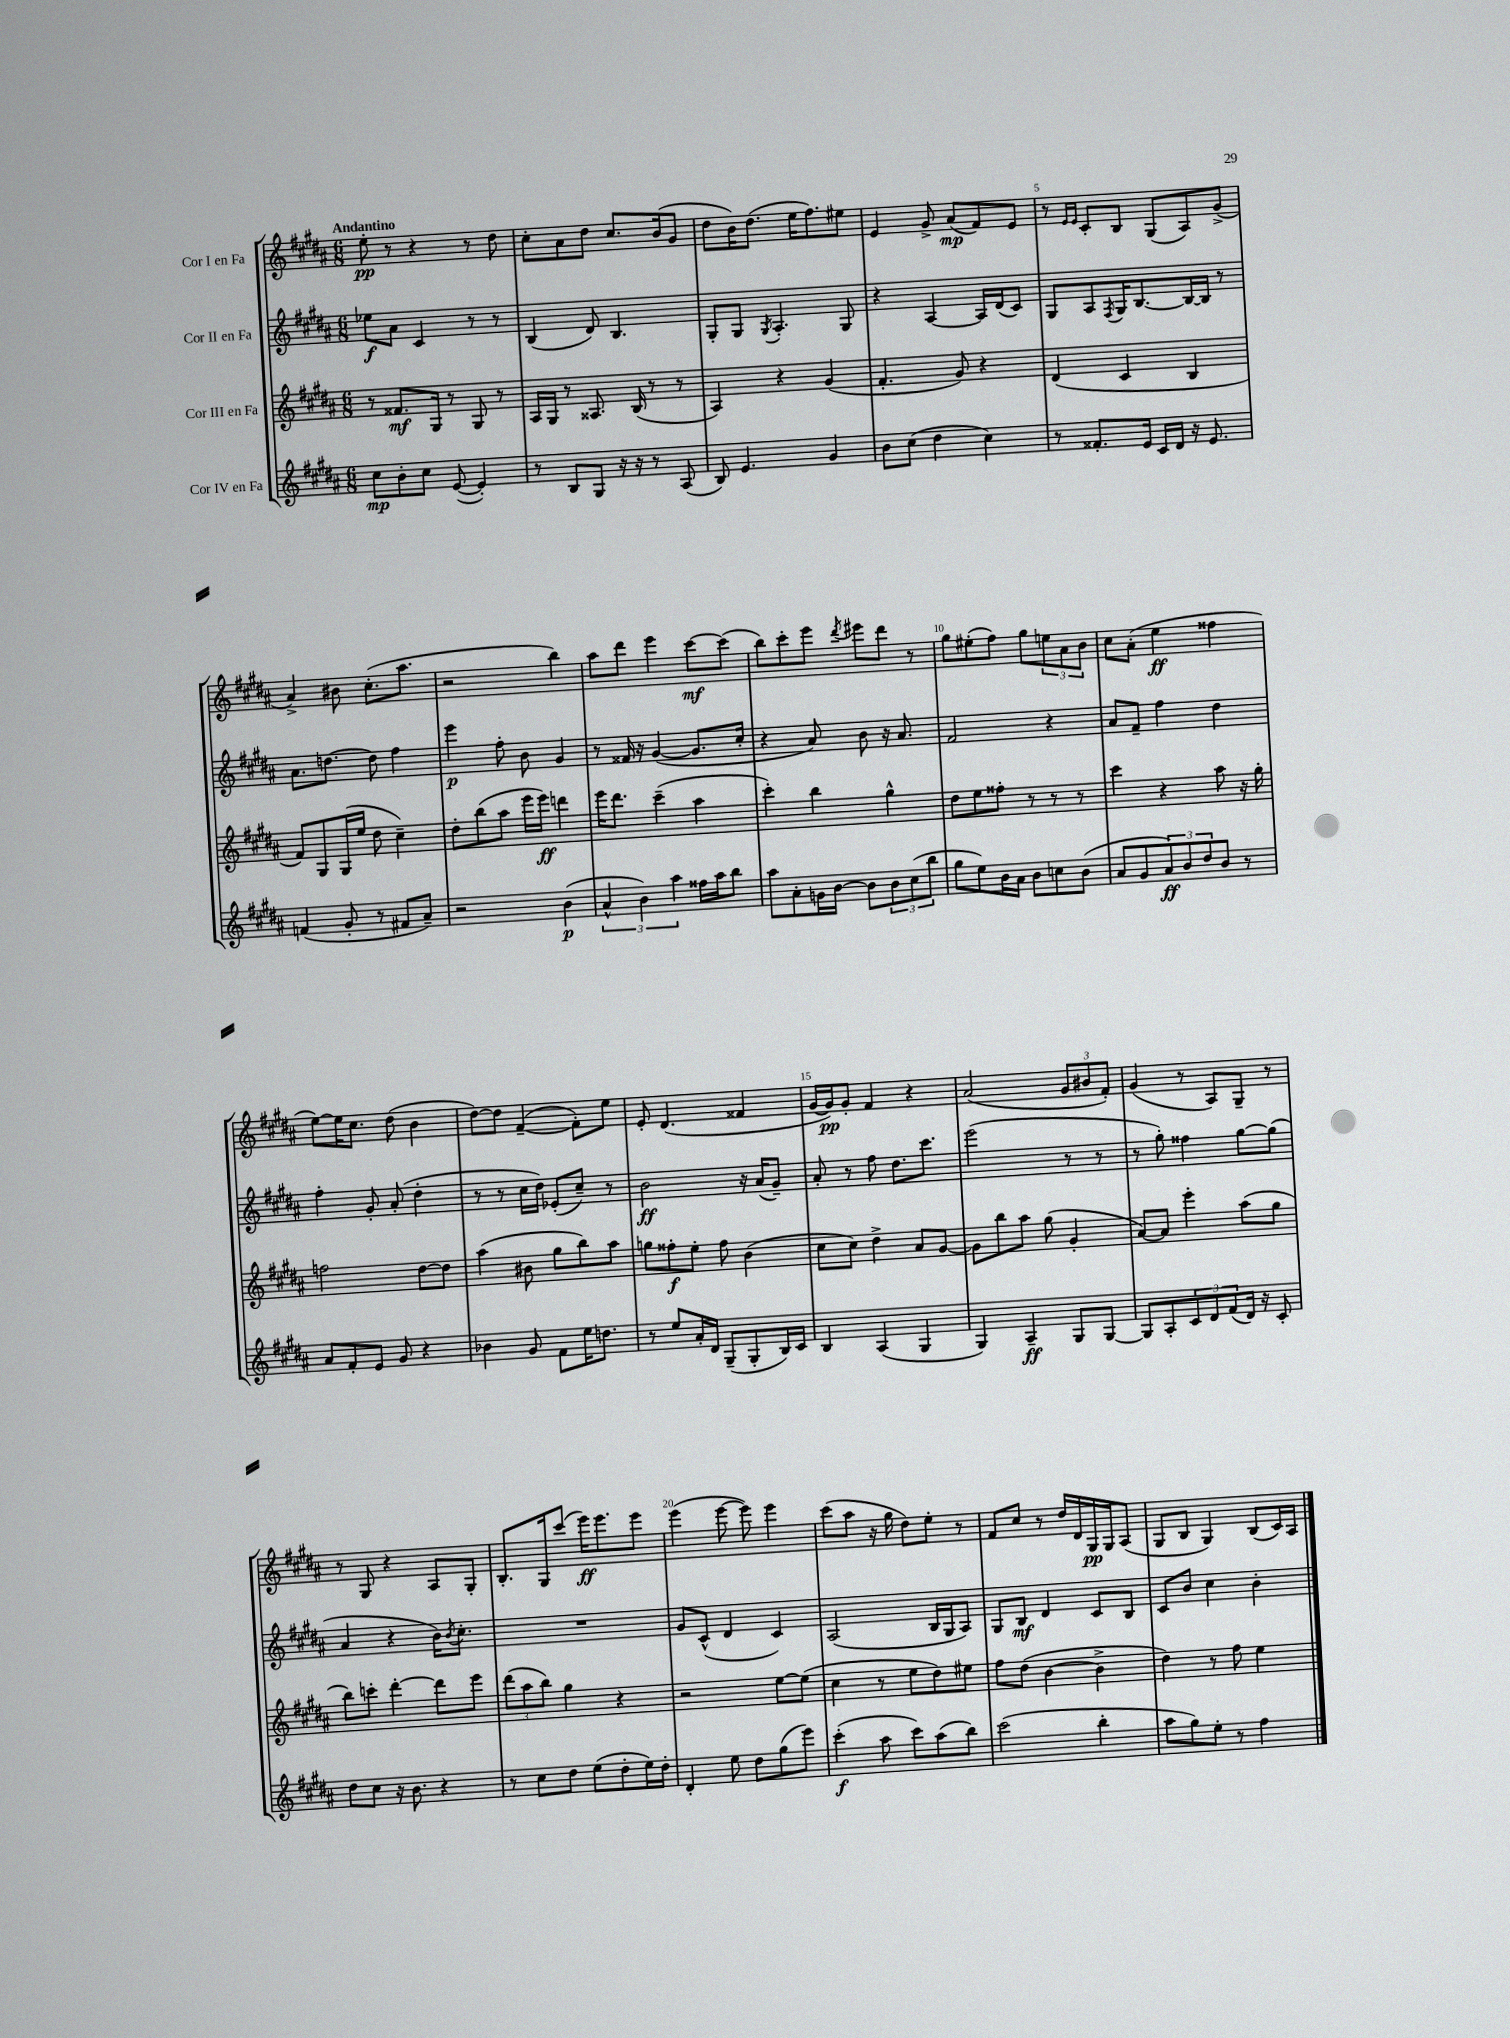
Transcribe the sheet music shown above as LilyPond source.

<<
\new StaffGroup <<
\new Staff = "s0" \with { instrumentName = "Cor I en Fa" } {
    \clef treble \key b \major \numericTimeSignature \time 6/8 \tempo "Andantino"
    e''8-.\pp r8 r4 r8 dis''8 |
    cis''8-. ais'8 dis''8 cis''8. b'16( gis'8 |
    dis''8 b'16) dis''8.( e''16 fis''8.) eis''8 |
    e'4 gis'8-> ais'8\mp( fis'8) e'8 |
    r8 \grace { e'16 e'16 } cis'8-. b8 gis8( ais8) gis'8->( |
    ais'4->) bis'8 cis''8.-.( ais''8. |
    r2 b''4) |
    ais''8 dis'''8 e'''4 cis'''8~\mf cis'''8( |
    b''8) cis'''8-. e'''8 \acciaccatura { dis'''8 } eis'''8 dis'''8 r8 |
    gis''8 eis''8-.( fis''8) gis''8 \tuplet 3/2 { e''8 ais'8 b'8 } |
    cis''8 ais'8-.( e''4\ff fisis''4 |
    e''8~) e''16 cis''8. dis''8( b'4 |
    dis''8~) dis''8 fis'4~--( fis'8-.) e''8 |
    e'8-. dis'4.( fisis'4 |
    gis'16~ gis'16\pp) gis'8-. fis'4 r4 |
    ais'2( \tuplet 3/2 { gis'8 bis'8 fis'8-.) } |
    gis'4( r8 ais8) gis8-- r8 |
    r8 gis8 r4 ais8 gis8-. |
    b8.-. gis16 cis'''8( e'''16\ff) e'''8. e'''8 |
    e'''4( e'''8~ e'''8) e'''4 |
    cis'''8( ais''8 r16 gis''16 dis''8) e''8-. r8 |
    fis'8 cis''8 r8 dis''16 dis'16 gis16\pp gis16 ais8( |
    gis8 b8 gis4) b8( cis'16) ais16 \bar "|." |
}
\new Staff = "s1" \with { instrumentName = "Cor II en Fa" } {
    \clef treble \key b \major \numericTimeSignature \time 6/8
    ees''8\f ais'8 cis'4 r8 r8 |
    b4( dis'8) b4. |
    gis8-. gis8 \acciaccatura { gis8 } ais4.-. gis8 |
    r4 ais4~ ais16 dis'16( cis'8) |
    gis8 ais8 \acciaccatura { fis8 } gis16 b8.~ b16~ b16 r8 |
    ais'8. d''8.~ d''8 fis''4 |
    e'''4\p fis''8-. b'8 gis'4 |
    r8 fisis'16 r16 gis'4~( gis'8. cis''16-. |
    r4 ais'8) b'8 r16 ais'8. |
    fis'2 r4 |
    ais'8 fis'8-- fis''4 dis''4 |
    fis''4-. gis'8-. ais'8-.( dis''4-. |
    r8 r8 cis''16 dis''16) ees'8-.( cis''8--) r8 |
    b'2\ff r16 ais'16( gis'8--) |
    ais'8-. r8 fis''8 dis''8. cis'''8. |
    e'''2( r8 r8 |
    r8 gis''8-.) fisis''4 gis''8~ gis''8( |
    ais'4 r4 b'16) \acciaccatura { b'8 } cis''8.-. |
    R2. |
    gis'8 cis'8-^( dis'4 cis'4) |
    ais2( b16 gis16 ais8) |
    gis8 b8\mf dis'4 cis'8 b8 |
    cis'8 b'8 cis''4 b'4-. \bar "|." |
}
\new Staff = "s2" \with { instrumentName = "Cor III en Fa" } {
    \clef treble \key b \major \numericTimeSignature \time 6/8
    r8 fisis'8.\mf gis16 r8 gis8 r8 |
    ais16 gis16 r8 aisis8. b16( r8 r8 |
    ais4) r4 gis'4( |
    fis'4.-. gis'8) r4 |
    dis'4( cis'4 b4 |
    fis'8) gis8 gis16( e''16 dis''8 cis''4--) |
    dis''8-. b''8( ais''8 e'''16 e'''16\ff) d'''4 |
    e'''16 dis'''8. cis'''4--( ais''4 |
    cis'''4-.) b''4 gis''4-^ |
    dis''8 e''8 fisis''8-. r8 r8 r8 |
    cis'''4 r4 ais''8 r16 gis''16-. |
    f''2 dis''8~ dis''8 |
    ais''4( bis'8 gis''8 b''8) ais''8 |
    g''8 fisis''8-.\f e''8-. fisis''8 b'4( |
    cis''8 cis''8) dis''4-> ais'8 gis'8~ |
    gis'8 b''8 ais''8 gis''8( gis'4-. |
    ais'8~) ais'8 e'''4-. ais''8( gis''8 |
    b''8) c'''8-. dis'''4~-. dis'''8 e'''8 |
    \tuplet 3/2 { dis'''8( ais''8 b''8) } gis''4 r4 |
    r2 e''8~ e''8( |
    cis''4 r8 e''8 dis''8) eis''8 |
    fis''8 dis''8( b'4~ b'4-> |
    dis''4) r8 fis''8 e''4 \bar "|." |
}
\new Staff = "s3" \with { instrumentName = "Cor IV en Fa" } {
    \clef treble \key b \major \numericTimeSignature \time 6/8
    cis''8\mp b'8-. cis''8 e'8~( e'4-.) |
    r8 b8 gis8 r16 r16 r8 ais8( |
    b8) e'4. gis'4 |
    b'8 cis''8( dis''4 cis''4) |
    r8 fisis'8.-. e'16 cis'16 dis'16 r16 e'8. |
    f'4( gis'8-. r8 fis'8 ais'8--) |
    r2 b'4\p( |
    \tuplet 3/2 { ais'4-^ b'4) ais''4 } fisis''16 ais''16 b''8 |
    ais''8 ais'8-. g'16 b'16~ b'8 \tuplet 3/2 { b'8 cis''8( b''8 } |
    gis''8 e''8) b'16 ais'16 b'8 c''8 b'8( |
    ais'8 gis'8 \tuplet 3/2 { ais'8\ff) b'8 dis''8 } b'8 r8 |
    ais'8 fis'8-. e'8 gis'8 r4 |
    bes'4 gis'8 fis'8 e''16 d''8. |
    r8 e''8 ais'16-. dis'16 gis8--( gis8-. b16) cis'16 |
    b4 ais4( gis4 |
    gis4) ais4--\ff gis8 gis8~ |
    gis8 ais8-. \tuplet 3/2 { cis'8 dis'8 fis'8( } dis'16) r16 cis'8-. |
    dis''8 cis''8 r16 b'8. r4 |
    r8 cis''8 dis''8 e''8( dis''8-. e''16) dis''16-. |
    dis'4-. e''8 dis''8 gis''8( e'''8) |
    cis'''4-.\f( ais''8 cis'''8) ais''8( b''8) |
    cis'''2( b''4-. |
    ais''8 gis''8) e''8-. r8 fis''4 \bar "|." |
}
>>
>>
\layout { \context { \Score \override BarNumber.break-visibility = ##(#f #t #t) barNumberVisibility = #(every-nth-bar-number-visible 5) } }
